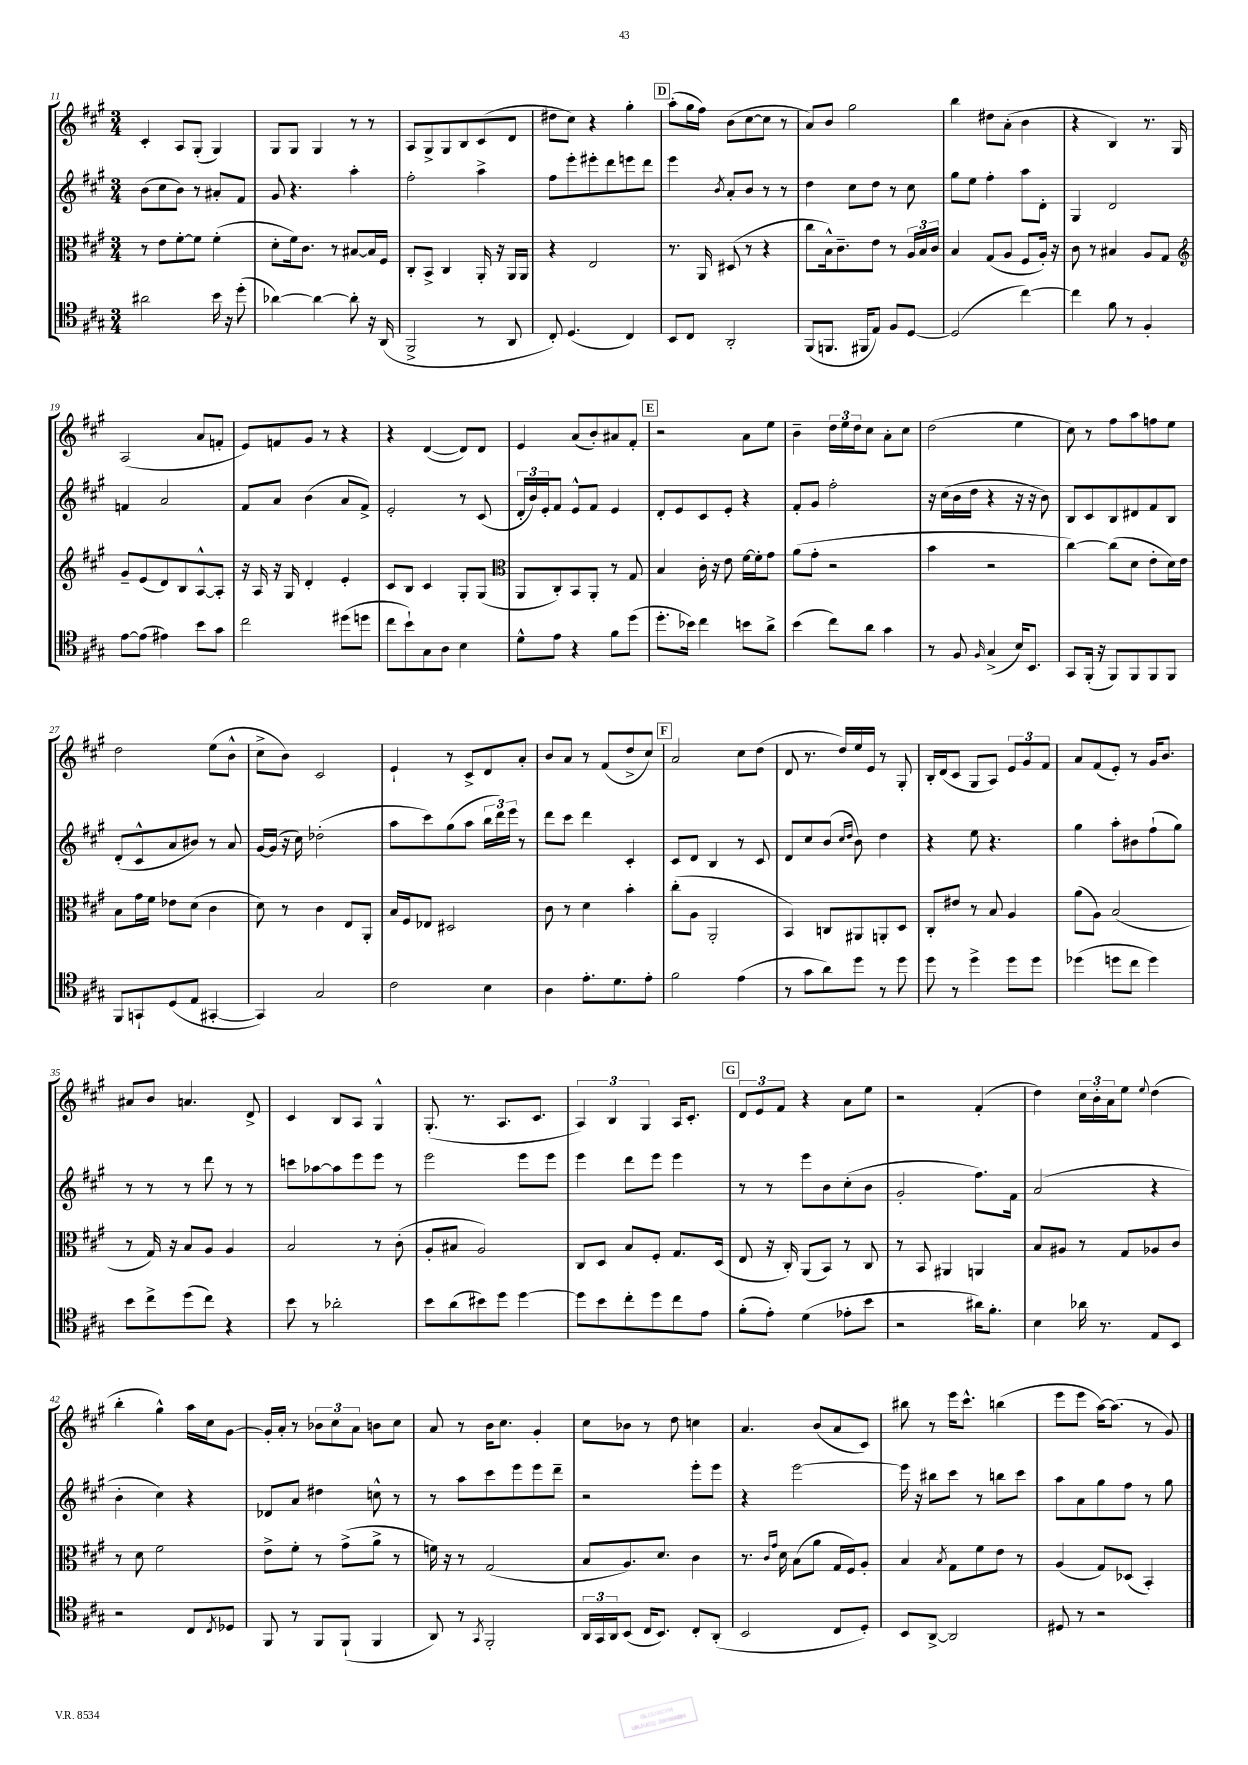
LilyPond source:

<<
\new StaffGroup <<
\new Staff = "s0" {
    \clef treble \key a \major \numericTimeSignature \time 3/4
    cis'4-. a8 gis8-.( gis4) |
    gis8 gis8 gis4 r8 r8 |
    a8 gis8-> gis8 b8 cis'8( d'8 |
    dis''8 cis''8) r4 gis''4-. |
    \mark \markup { \box "D" } a''8-.( gis''16 fis''16) b'8( cis''8~ cis''8 r8 |
    a'8) b'8 gis''2 |
    b''4 dis''8 a'8-.( b'4 |
    r4 b4) r8. gis16 |
    a2( a'8 f'8-. |
    e'8) f'8 gis'8 r8 r4 |
    r4 d'4~( d'8) d'8 |
    e'4 a'8( b'8-.) ais'8 fis'8-. |
    \mark \markup { \box "E" } r2 a'8 e''8 |
    b'4-- \tuplet 3/2 { d''16 e''16 d''16 } cis''8 a'8-. cis''8 |
    d''2( e''4 |
    cis''8) r8 fis''8 a''8 f''8 e''8 |
    d''2 e''8( b'8-^ |
    cis''8-> b'8) cis'2 |
    e'4-! r8 cis'8-> d'8 a'8-. |
    b'8 a'8 r8 fis'8( d''8-> cis''8) |
    \mark \markup { \box "F" } a'2 cis''8 d''8( |
    d'8 r8. d''16) e''16 e'16 r8 gis8-. |
    b16-. d'16( cis'8 gis8 a8) \tuplet 3/2 { e'8 gis'8 fis'8 } |
    a'8 fis'8( e'8-.) r8 gis'16 b'8. |
    ais'8 b'8 a'4. d'8-> |
    cis'4 b8 a8 gis4-^ |
    gis8.-.( r8. a8. cis'8. |
    \tuplet 3/2 { a4) b4 gis4 } a16 cis'8.-. |
    \mark \markup { \box "G" } \tuplet 3/2 { d'8 e'8 fis'8 } r4 a'8 e''8 |
    r2 fis'4-.( |
    d''4) \tuplet 3/2 { cis''16 b'16-. a'16 } e''8 \appoggiatura { e''8 } d''4( |
    b''4-. gis''4-^) a''16 cis''16 gis'8~ |
    gis'16-. a'16-. r8 \tuplet 3/2 { bes'8 cis''8 a'8 } b'8 cis''8 |
    a'8 r8 b'16 cis''8. gis'4-. |
    cis''8 bes'8 r8 d''8 c''4 |
    a'4. b'8( a'8 cis'8) |
    bis''8 r8 e'''16 cis'''8.-^ b''4( |
    e'''8 e'''8 a''16~) a''8.( r8 gis'8) \bar "|." |
}
\new Staff = "s1" {
    \clef treble \key a \major \numericTimeSignature \time 3/4
    b'8( cis''8 b'8) r8 ais'8-. fis'8 |
    gis'8 r4. a''4-. |
    fis''2-. a''4-> |
    fis''8 e'''8-. eis'''8-. d'''8 e'''8 d'''8 |
    \mark \markup { \box "D" } e'''4 \acciaccatura { b'8 } a'8-. b'8 r8 r8 |
    d''4 cis''8 d''8 r8 cis''8 |
    gis''8 e''8 fis''4-. a''8 d'8-. |
    gis4 d'2 |
    f'4 a'2 |
    fis'8 a'8 b'4( a'8 fis'8->) |
    e'2-. r8 cis'8( |
    \tuplet 3/2 { d'16-. b'16) e'16-. } fis'8 e'8-^ fis'8 e'4 |
    \mark \markup { \box "E" } d'8-. e'8 cis'8 e'8-. r4 |
    fis'8-. gis'8 fis''2-. |
    r16 cis''16( b'16 d''16 r4 r16 r16 b'8) |
    b8 cis'8 b8 dis'8 fis'8 b8 |
    d'8-.( cis'8-^ a'8 bis'8) r8 a'8 |
    gis'16~ gis'16( r16 cis''16) des''2-.( |
    a''8 cis'''8) gis''8( a''8 \tuplet 3/2 { b''16 d'''16) e'''16 } r8 |
    d'''8 cis'''8 d'''4 cis'4-. |
    \mark \markup { \box "F" } cis'8 d'8 b4 r8 cis'8 |
    d'8 cis''8 b'8( \grace { cis''16 d''16 } b'8) d''4 |
    r4 e''8 r4. |
    gis''4 a''8-. bis'8 fis''8-!( gis''8) |
    r8 r8 r8 d'''8 r8 r8 |
    c'''8 aes''8~ aes''8 e'''8 e'''8 r8 |
    e'''2 e'''8 e'''8 |
    e'''4 d'''8 e'''8 e'''4 |
    \mark \markup { \box "G" } r8 r8 e'''8 b'8 cis''8-.( b'8 |
    gis'2-. fis''8.) fis'16 |
    a'2( r4 |
    b'4-. cis''4) r4 |
    des'8 a'8 dis''4 c''8-^ r8 |
    r8 a''8 cis'''8 e'''8 e'''8 d'''8-- |
    r2 e'''8-. e'''8 |
    r4 e'''2~ |
    e'''16 r16 bis''8 cis'''8 r8 b''8 cis'''8 |
    a''8 a'8 gis''8 fis''8 r8 gis''8 \bar "|." |
}
\new Staff = "s2" {
    \clef alto \key a \major \numericTimeSignature \time 3/4
    r8 e'8 fis'8~-. fis'8 fis'4-.( |
    d'8-. fis'16) cis'8. r8 bis8~ bis16 fis16 |
    cis8-. b,8-> cis4 a,16-. r16 a,16 a,16 |
    r4 e2 |
    \mark \markup { \box "D" } r8. a,16 dis8( r8 r4 |
    cis''8 b16-^) cis'8.-- e'8 r8 \tuplet 3/2 { a16 b16 cis'16 } |
    b4 gis8( a8 fis8 a16-.) r16 |
    cis'8 r8 bis4 a8 gis8 |
    \clef treble gis'8-- e'8( d'8) b8 a8~-^ a8-. |
    r16 a16 r16 gis16 d'4-. e'4-. |
    cis'8 b8 cis'4 gis8-. gis8( |
    \clef alto a,8 cis8-.) b,8 a,8-. r8 gis8 |
    \mark \markup { \box "E" } b4 cis'16-. r16 e'8 fis'16~ fis'16-. gis'8 |
    a'8( gis'8-. r2 |
    b'4 r2 |
    cis''4~) cis''8( d'8 e'8-. d'16) e'16 |
    b8 gis'16 fis'16 ees'8 d'8( cis'4 |
    d'8) r8 cis'4 e8 a,8-. |
    b16 fis16 ees8 dis2 |
    cis'8 r8 d'4 b'4-. |
    \mark \markup { \box "F" } cis''8-.( a8 a,2-. |
    b,4) c8 ais,8 a,8-. d8 |
    cis8-. eis'8 r8 b8 a4 |
    a'8( a8) b2( |
    r8 gis16) r16 b8 a8 a4 |
    b2 r8 cis'8-.( |
    a8-. bis8 a2) |
    cis8 d8 b8 fis8-. gis8. d16( |
    \mark \markup { \box "G" } e8 r16 cis16-.) a,8( b,8) r8 cis8 |
    r8 b,8 ais,4 a,4 |
    b8 ais8 r8 gis8 aes8 cis'8 |
    r8 d'8 fis'2 |
    e'8-> fis'8-. r8 gis'8->( a'8-> r8 |
    f'16) r16 r8 gis2( |
    b8 a8.) d'8. cis'4 |
    r8. \grace { cis'16 gis'16 } d'16 b8( a'8 gis16 fis16) a8-. |
    b4 \acciaccatura { b8 } gis8 fis'8 e'8 r8 |
    a4( gis8) des8( b,4-.) \bar "|." |
}
\new Staff = "s3" {
    \clef tenor \key a \major \numericTimeSignature \time 3/4
    ais'2 b'16 r16 d''8-.( |
    aes'4~) aes'4~ aes'8-. r16 a,16( |
    fis,2-> r8 a,8 |
    cis8-.) d4.( cis4) |
    \mark \markup { \box "D" } b,8 cis8 a,2-. |
    fis,8( f,8. fis,16 e8) fis8 d8~ |
    d2( cis''4~) |
    cis''4 fis'8 r8 fis4-. |
    e'8~ e'8( eis'4) b'8 gis'8 |
    cis''2 dis''8( d''8 |
    cis''8 b'8-!) gis8 a8 b4 |
    d'8-^ e'8 r4 fis'8 d''8( |
    \mark \markup { \box "E" } d''8.-. bes'16) cis''4 b'8 a'8-> |
    b'4( cis''8) a'8 gis'4 |
    r8 fis8 \grace { fis16 } gis4->( b16) b,8. |
    gis,8 fis,16-.( r16 fis,8) fis,8 fis,8 fis,8 |
    fis,8 g,8-! d8( e8 gis,4~-. |
    gis,4) gis2 |
    cis'2 b4 |
    a4 e'8.-. d'8. e'8-. |
    \mark \markup { \box "F" } fis'2 e'4( |
    r8 gis'8 a'8) d''8 r8 d''8 |
    d''8 r8 d''4-> d''8 d''8 |
    des''4( d''8 cis''8 d''4) |
    b'8 cis''8-> d''8( cis''8) r4 |
    b'8 r8 aes'2-. |
    b'8 a'8( bis'8) d''8 d''4~ |
    d''8 b'8 cis''8-. d''8 cis''8 e'8 |
    \mark \markup { \box "G" } fis'8-.( e'8-.) d'4( ees'8-. b'8 |
    r2 ais'16) fis'8.-. |
    b4 aes'16 r8. e8 b,8 |
    r2 cis8 \acciaccatura { cis8 } des8 |
    fis,8 r8 fis,8 fis,8-!( fis,4 |
    a,8) r8 \acciaccatura { gis,8 } fis,2-. |
    \tuplet 3/2 { a,16 gis,16 a,16 } b,8( cis16 b,8.) cis8-. a,8-.( |
    b,2 cis8 d8-.) |
    b,8 a,8~-> a,2 |
    dis8 r8 r2 \bar "|." |
}
>>
>>
\layout { \context { \Score currentBarNumber = #11 } }
